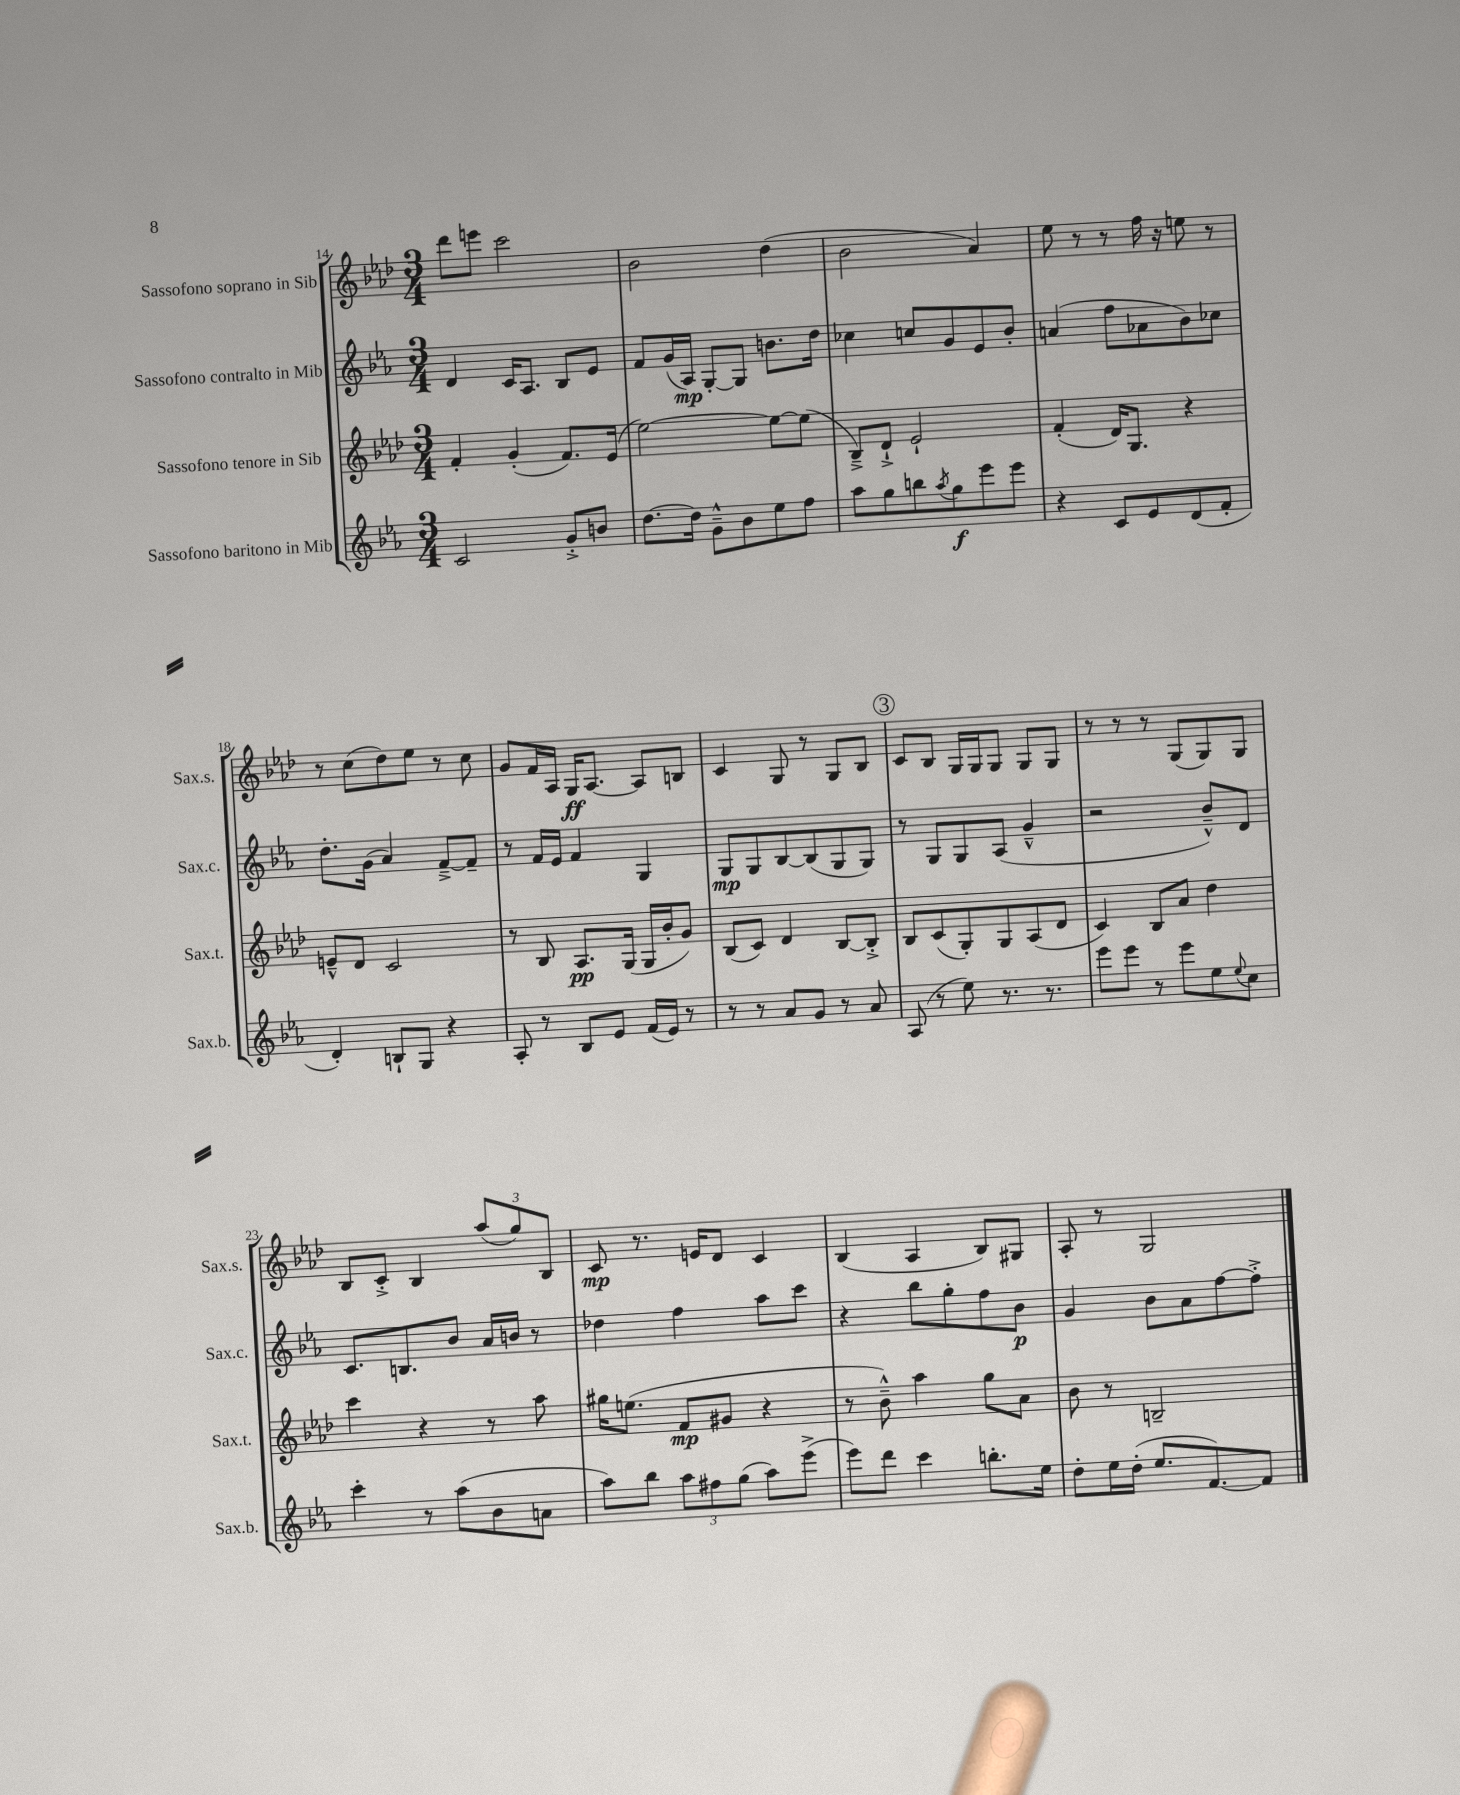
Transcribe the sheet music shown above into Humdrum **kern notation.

**kern	**dynam	**kern	**dynam	**kern	**dynam	**kern	**dynam
*part4	*part4	*part3	*part3	*part2	*part2	*part1	*part1
*staff4	*staff4	*staff3	*staff3	*staff2	*staff2	*staff1	*staff1
*I"Sassofono baritono in Mib	*	*I"Sassofono tenore in Sib	*	*I"Sassofono contralto in Mib	*	*I"Sassofono soprano in Sib	*
*I'Sax.b.	*	*I'Sax.t.	*	*I'Sax.c.	*	*I'Sax.s.	*
*clefG2	*	*clefG2	*	*clefG2	*	*clefG2	*
*k[b-e-a-]	*	*k[b-e-a-d-]	*	*k[b-e-a-]	*	*k[b-e-a-d-]	*
*M3/4	*	*M3/4	*	*M3/4	*	*M3/4	*
=14	=14	=14	=14	=14	=14	=14	=14
2c/	.	4f'/	.	4d/	.	8ddd-\L	.
.	.	.	.	.	.	8eeen\J	.
.	.	(4g'/	.	16c/KL	.	2ccc\	.
.	.	.	.	8.A-/J	.	.	.
8g'^/L	.	8.f/L)	.	8B-/L	.	.	.
8bn/J	.	.	.	8e-/J	.	.	.
.	.	(16e-/Jk	.	.	.	.	.
=15	=15	=15	=15	=15	=15	=15	=15
[8.dd\L	.	[2ee-\)	.	8f/L	.	2b-\	.
.	.	.	.	(16g/L	.	.	.
16dd\Jk]	.	.	.	16A-/JJ)	mp	.	.
8g~^^\L	.	.	.	[8G'/L	.	.	.
8b-\	.	.	.	8G/J]	.	.	.
8ee-\	.	8ee-\L_	.	8.bn\L	.	(4dd-\	.
8ff\J	.	(8ee-\J]	.	.	.	.	.
.	.	.	.	16dd\Jk	.	.	.
=16	=16	=16	=16	=16	=16	=16	=16
8aa-\L	.	8B-~^/L)	.	4cc-X\	.	2b-\	.
8gg\	.	8d-`^/J	.	.	.	.	.
8bbn\	.	2e-`/	.	8ccn/L	.	.	.
8qaa-/	.	.	.	.	.	.	.
8gg\	f	.	.	8g/	.	.	.
8eee-\	.	.	.	8e-/	.	4a-/)	.
8eee-\J	.	.	.	8b-'/J	.	.	.
=17	=17	=17	=17	=17	=17	=17	=17
4r	.	(4f'/	.	(4an/	.	8ee-\	.
.	.	.	.	.	.	8r	.
8c/L	.	16d-/KL)	.	8ff\L	.	8r	.
.	.	8.G/J	.	.	.	.	.
8e-/	.	.	.	8a-X\	.	16ff\	.
.	.	.	.	.	.	16r	.
(8d/	.	4r	.	8b-\)	.	8een\	.
8f'/J	.	.	.	8cc-X\J	.	8r	.
!!LO:LB:g=z
=18	=18	=18	=18	=18	=18	=18	=18
4d'/)	.	8en~^^/L	.	8.dd'\L	.	8r	.
.	.	8d-/J	.	.	.	(8cc\L	.
.	.	.	.	(16g\Jk	.	.	.
8Bn`/L	.	2c/	.	4a-/)	.	8dd-\)	.
8G/J	.	.	.	.	.	8ee-\J	.
4r	.	.	.	[8f~^/L	.	8r	.
.	.	.	.	8f~/J]	.	8cc\	.
=19	=19	=19	=19	=19	=19	=19	=19
8A-'/	.	8r	.	8r	.	8g/L	.
8r	.	8B-/	.	16f/LL	.	16f/L	.
.	.	.	.	16e-/JJ	.	16A-/JJ	.
8B-/L	.	8.A-/L	pp	4f/	.	16G/KL	ff
.	.	.	.	.	.	[8.A-/J	.
8e-/J	.	.	.	.	.	.	.
.	.	(16G/Jk	.	.	.	.	.
(16f/LL	.	16G/LL	.	4G/	.	8A-/L]	.
16e-/JJ)	.	16b-'/J	.	.	.	.	.
8r	.	8g/J)	.	.	.	8Bn/J	.
=20	=20	=20	=20	=20	=20	=20	=20
8r	.	(8B-/L	.	8G/L	mp	4c/	.
8r	.	8c/J)	.	8G/	.	.	.
8a-/L	.	4d-/	.	[8B-/	.	8G/	.
8g/J	.	.	.	(8B-/]	.	8r	.
8r	.	[8B-/L	.	8G/	.	8G/L	.
8a-/	.	8B-'^/J]	.	8G/J)	.	8B-/J	.
!!LO:REH:place=s1:t=3
=21	=21	=21	=21	=21	=21	=21	=21
(8A-/	.	8B-/L	.	8r	.	8c/L	.
8r	.	(8c/	.	8G/L	.	8B-/J	.
8ee-\)	.	8G'/)	.	8G/	.	16G/LL	.
.	.	.	.	.	.	16G/J	.
8.r	.	8G/	.	(8A-/J	.	8G/J	.
.	.	(8A-/	.	4g~^^/	.	8G/L	.
8.r	.	.	.	.	.	.	.
.	.	8d-/J	.	.	.	8G/J	.
=22	=22	=22	=22	=22	=22	=22	=22
8eee-\L	.	4c/)	.	2r	.	8r	.
8eee-\J	.	.	.	.	.	8r	.
8r	.	8B-/L	.	.	.	8r	.
8eee-\L	.	8a-/J	.	.	.	(8G/L	.
8ee-\	.	4dd-\	.	8b-~^^/L)	.	8G/)	.
8qqee-/	.	.	.	.	.	.	.
8cc\J	.	.	.	8d/J	.	8G/J	.
!!LO:LB:g=z
=23	=23	=23	=23	=23	=23	=23	=23
4ccc'\	.	4ccc\	.	8.c/L	.	8B-/L	.
.	.	.	.	.	.	8c'^/J	.
.	.	.	.	8.Bn/	.	.	.
8r	.	4r	.	.	.	4B-/	.
(8aa-\L	.	.	.	8b-/J	.	.	.
8b-\	.	8r	.	16a-/LL	.	(12aa-/L	.
.	.	.	.	16bn/JJ	.	.	.
.	.	.	.	.	.	12gg/)	.
8an\J	.	8aa-\	.	8r	.	.	.
.	.	.	.	.	.	12B-/J	.
=24	=24	=24	=24	=24	=24	=24	=24
8aa-\L)	.	16gg#X\KL	.	4dd-X\	.	8c/	mp
.	.	(8.een\J	.	.	.	.	.
8bb-\J	.	.	.	.	.	8.r	.
12aa-\L	.	8f/L	mp	4ff\	.	.	.
.	.	.	.	.	.	16en/KL	.
12ff#X\	.	.	.	.	.	.	.
.	.	8g#X/J	.	.	.	8d-/J	.
(12gg\J	.	.	.	.	.	.	.
8aa-\L)	.	4r	.	8aa-\L	.	4c/	.
(8eee-^\J	.	.	.	8ccc\J	.	.	.
=25	=25	=25	=25	=25	=25	=25	=25
8eee-\L)	.	8r	.	4r	.	(4B-/	.
8ddd\J	.	8b-~^^\)	.	.	.	.	.
4ccc\	.	4aa-\	.	8bb-\L	.	4A-/	.
.	.	.	.	8gg'\	.	.	.
8.bbn'\L	.	8gg\L	.	8ff\	.	8B-/L)	.
.	.	8a-\J	.	8b-\J	p	8G#X/J	.
16ee-\Jk	.	.	.	.	.	.	.
=26	=26	=26	=26	=26	=26	=26	=26
8dd'\L	.	8b-\	.	4g/	.	8A-'/	.
16ee-\L	.	8r	.	.	.	8r	.
(16dd'\JJ	.	.	.	.	.	.	.
8.ee-/L	.	2Bn~/	.	8b-\L	.	2G/	.
.	.	.	.	8a-\	.	.	.
[8.f/)	.	.	.	.	.	.	.
.	.	.	.	[8ff\	.	.	.
8f/J]	.	.	.	8ff'^\J]	.	.	.
==	==	==	==	==	==	==	==
*-	*-	*-	*-	*-	*-	*-	*-
